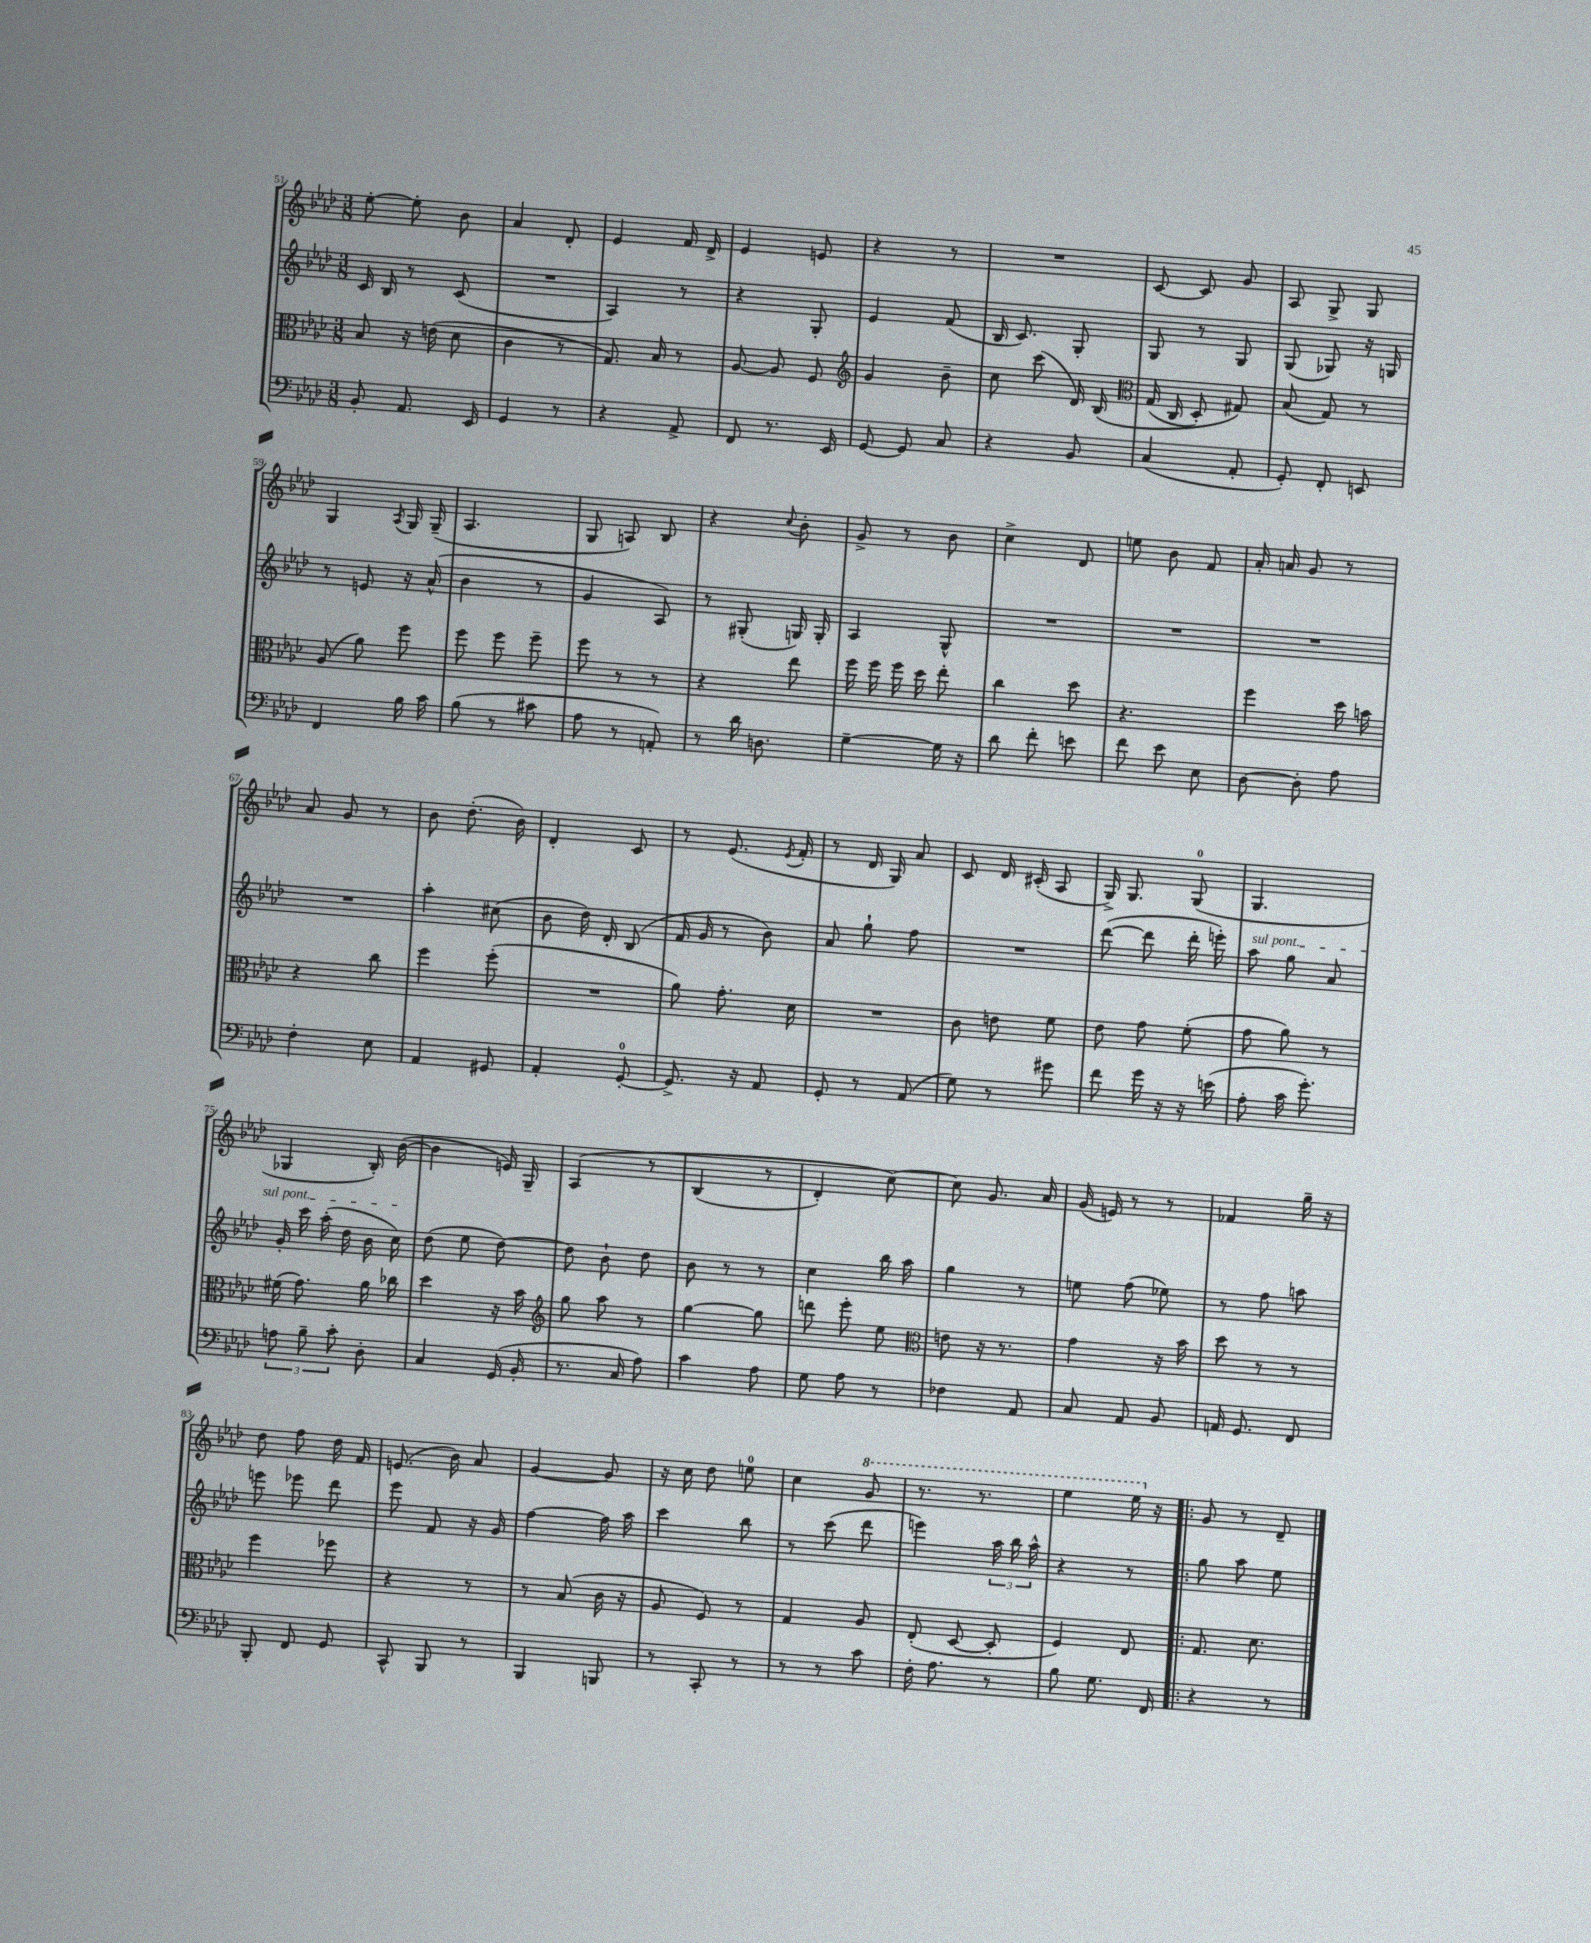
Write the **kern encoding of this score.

**kern	**kern	**kern	**kern
*part4	*part3	*part2	*part1
*staff4	*staff3	*staff2	*staff1
*clefF4	*clefC3	*clefG2	*clefG2
*k[b-e-a-d-]	*k[b-e-a-d-]	*k[b-e-a-d-]	*k[b-e-a-d-]
*M3/8	*M3/8	*M3/8	*M3/8
=51	=51	=51	=51
8BB-'/	8B-/	16c/	[8ee-'\
.	.	16B-/	.
8.AA-/	16r	8r	8ee-'\]
.	(16en\	.	.
.	8d-\	(8c/	8b-\
16EE-/	.	.	.
=52	=52	=52	=52
4GG/	4c\	4.r	4a-/
8r	8r	.	8d-'/
=53	=53	=53	=53
4r	8.G/)	4A-/)	4e-/
.	16B-/	.	.
8AA-^/	8r	8r	16f/
.	.	.	16d-^/
=54	=54	=54	=54
8FF/	[8A-/	4r	4e-/
8.r	8A-/]	.	.
.	8F/	8G'/	8en/
16EE-/	.	.	.
=55	=55	=55	=55
*	*clefG2	*	*
[8GG/	4g/	4e-/	4r
8GG/]	.	.	.
8C/	8b-~\	(8f/	8r
=56	=56	=56	=56
4r	8cc\	16B-/	4.r
.	.	8.c/)	.
.	(8ccc\	.	.
8BB-/	16d-/)	8G'/	.
.	(16B-/	.	.
=57	=57	=57	=57
*	*clefC3	*	*
(4C/	(16G/	8G/	[8c/
.	16C/	.	.
.	8D-'/)	8r	8c/]
8AA-'/	8G#X/)	8G/	8g/
=58	=58	=58	=58
8GG'/)	(8B-/	(8G/	8A-/
8FF'/	8G/)	8G-X/)	8G^/
8EEn/	8r	16r	8G/
.	.	16Gn/	.
!!LO:LB:g=z
=59	=59	=59	=59
4FF/	(8A-/	8r	4G/
.	8a-\)	8en/	.
.	.	.	8qA-/
16B-\	8ff\	16r	16G/
16c\	.	(16a-^^/	(16G~/
=60	=60	=60	=60
(8B-\	8ff\	4b-\	4.A-/
8r	8ff\	.	.
8c#X\	8ff~\	8r	.
=61	=61	=61	=61
8A-\	8ff\	4g/	8G/
8r	8r	.	8An/)
8AAn'/)	8r	8A-/)	8B-/
=62	=62	=62	=62
8r	4r	8r	4r
16d-\	.	(8G#X'/	.
8.Dn\	.	.	.
.	.	.	8qqcc/
.	8ee-\	16Gn/)	8b-'\
.	.	16G'/	.
=63	=63	=63	=63
[4G~\	16ff\	4A-/	8g^/
.	16ff\	.	.
.	16ff\	.	8r
.	16dd-\	.	.
16G\]	8ee-'\	8G^^/	8b-\
16r	.	.	.
=64	=64	=64	=64
8d-\	4cc\	4.r	4cc^\
8f'\	.	.	.
8en\	8dd-\	.	8d-/
=65	=65	=65	=65
8f\	4.r	4.r	8een\
8e-\	.	.	8b-\
8E-\	.	.	8f/
=66	=66	=66	=66
[8D-\	4ff\	4.r	16a-'/
.	.	.	16an/
8D-'\]	.	.	8g/
8A-\	16dd-\	.	8r
.	16bn\	.	.
!!LO:LB:g=z
=67	=67	=67	=67
4F'\	4r	4.r	8a-/
.	.	.	8g/
8E-\	8cc\	.	8r
=68	=68	=68	=68
4AA-/	4ff\	4aa-'\	8b-\
.	.	.	(8.dd-'\
8GG#X/	(8ff'\	(8cc#X\	.
.	.	.	16b-\)
=69	=69	=69	=69
4AA-'/	4.r	8b-\	4d-'/
.	.	16dd-\)	.
.	.	16d-'/	.
[8GG'/	.	(8B-/	8c/
=70	=70	=70	=70
8.GG^/]	8a-\)	16f/	8r
.	.	16g/	.
.	8.g'\	8r	(8.e-/
16r	.	.	.
8AA-/	.	8b-\)	.
.	.	.	8qe-/
.	16d-\	.	16f'/
=71	=71	=71	=71
8GG'/	4.r	8a-/	8r
8r	.	8gg`\	16d-/
.	.	.	16G/)
(8AA-/	.	8ff\	8a-/
=72	=72	=72	=72
8G\)	8c\	4.r	8c/
8r	8en\	.	16d-/
.	.	.	(16c#X'/
8g#X\	8f\	.	8A-/
=73	=73	=73	=73
8f\	8e-\	([8ddd-\	16G^/)
.	.	.	8.G/
16g\	8g\	8ddd-\]	.
16r	.	.	.
16r	(8f'\	16ddd-'\	(8G/
(16en\	.	16eeen'\)	.
=74	=74	=74	=74
!	!	!LO:TX:a:i:t=sul pont.	!
8A-'\	8g\	8aa-\	4.G/
16c\	8a-\)	8gg\	.
8.g'\)	.	.	.
.	8r	8a-/	.
!!LO:LB:g=z
=75	=75	=75	=75
12An\	(16f#X\	16g'/	4G-X/
.	8.g\)	16ccc\	.
12B-~\	.	.	.
.	.	(16aa-'\	.
12c'\	.	.	.
.	.	16dd-\	.
8D-'\	16a-\	16b-\	16B-'/)
.	16cc-X\	16cc\)	([16b-\
=76	=76	=76	=76
4C/	4dd-\	(8dd-\	4b-\]
.	.	8ee-\	.
(16GG/	16r	[8dd-\)	16en/)
16BB-'/	16b-\	.	16G~/
=77	=77	=77	=77
*	*clefG2	*	*
8.r	8gg\	8dd-\]	(4A-/
.	8aa-\	8b-`\	.
16C/	.	.	.
8A-\)	8r	8dd-\	8r
=78	=78	=78	=78
4c\	[4gg\	8b-\	(4B-/
.	.	8r	.
8A-\	8gg\]	8r	8r
=79	=79	=79	=79
8G\	8dddn\	4cc\	4d-'/)
8A-\	8eee-'\	.	.
8r	8ee-\	16bb-\	[8cc\)
.	.	16aa-\	.
=80	=80	=80	=80
*	*clefC3	*	*
4F-X\	8en\	4gg\	8cc\]
.	16r	.	8.g/
.	8.r	.	.
8AA-/	.	8r	.
.	.	.	16a-/
=81	=81	=81	=81
8C/	4g\	8een\	(16g/
.	.	.	16en/)
8AA-/	.	(8ff\	8r
8BB-/	16r	8ee-X\)	8r
.	16b-\	.	.
=82	=82	=82	=82
16AAn/	8dd-\	8r	4f-X/
8.GG/	.	.	.
.	8r	8ff\	.
8FF/	8r	8aan\	16gg~\
.	.	.	16r
!!LO:LB:g=z
=83	=83	=83	=83
8BBB-'/	4ff\	8eeen\	8dd-\
8FF/	.	8eee-X\	8ff\
8GG/	8ff-X\	8ddd-\	16dd-\
.	.	.	16f/
=84	=84	=84	=84
8CC^^/	4r	8eee-\	(8.en/
8BBB-/	.	8f/	.
.	.	.	16b-\)
8r	8r	16r	8a-/
.	.	16g/	.
=85	=85	=85	=85
4BBB-/	8r	[4ff\	[4g/
.	(8B-/	.	.
8BBBn/	16c\	16ff\]	8g/]
.	16r	16aa-\	.
=86	=86	=86	=86
8r	8A-/	4ccc\	16r
.	.	.	16cc\
8CC'/	8F/)	.	8dd-\
8r	8r	8bb-\	8een\
=87	=87	=87	=87
8r	4G/	8r	4cc\
8r	.	(8ccc\	.
*	*	*	*8va
8c\	8A-/	8ddd-\	8gg/
=88	=88	=88	=88
16F'\	(8E-'/	4eeen\)	8.r
8.A-\	.	.	.
.	[8D-/	.	.
.	.	.	8.r
8r	8D-'/]	24aa-\	.
.	.	24bb-\	.
.	.	24aa-^^\	.
=89	=89	=89	=89
8B-\	4F/)	4r	4eee-\
8.G\	.	.	.
.	8E-/	8r	16eee-\
*	*	*	*X8va
16FF/	.	.	16r
=90!|:	=90!|:	=90!|:	=90!|:
4r	8.G/	8gg\	8g/
.	.	8aa-\	8r
.	8.d-\	.	.
8r	.	8ee-\	8d-~/
==	==	==	==
*-	*-	*-	*-
